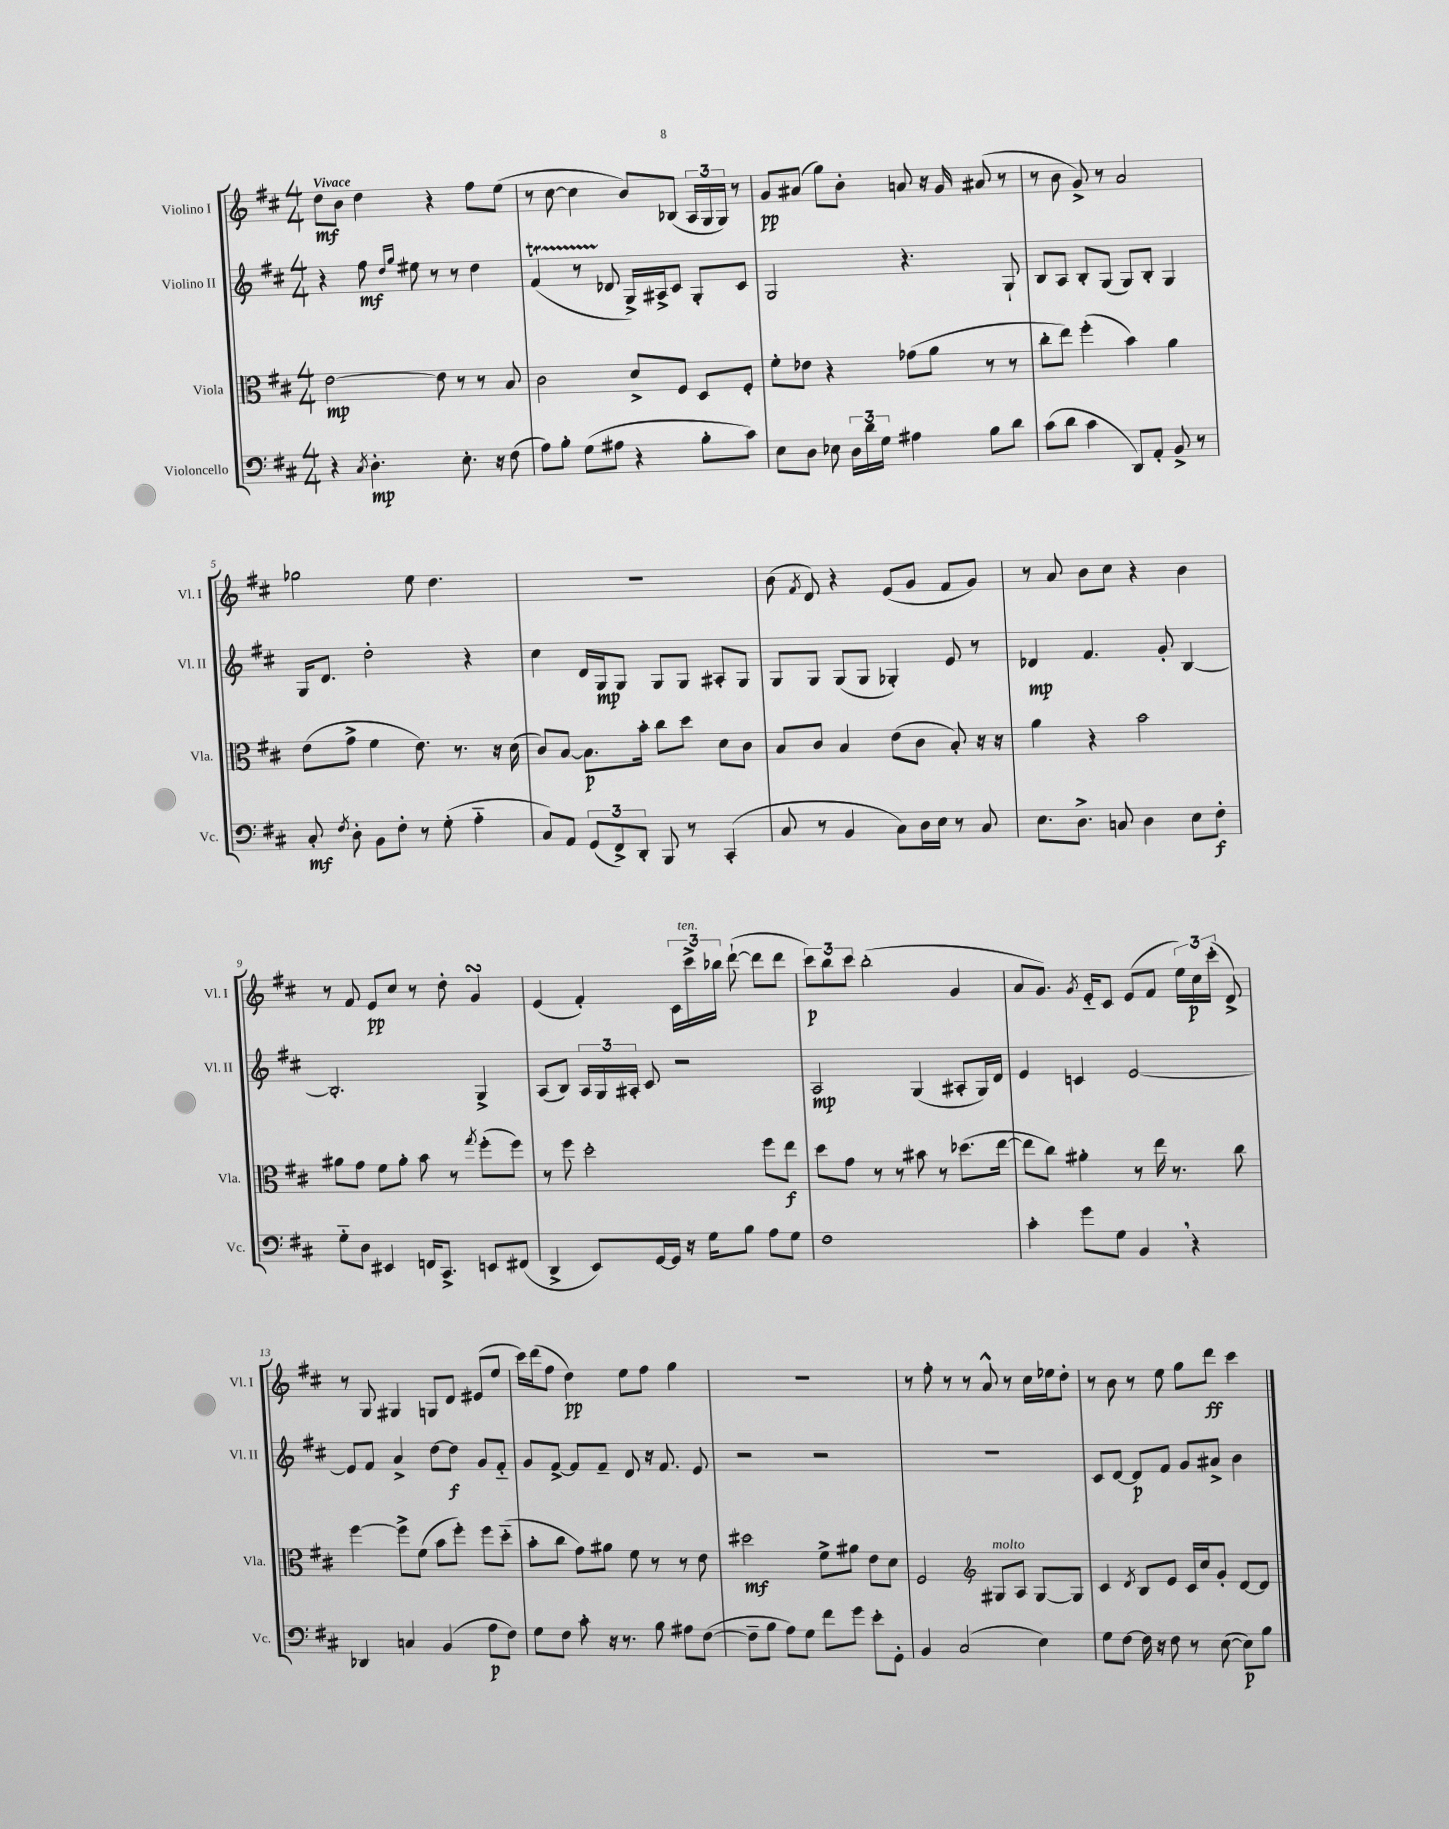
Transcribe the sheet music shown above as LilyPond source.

<<
\new StaffGroup <<
\new Staff = "s0" \with { instrumentName = "Violino I" shortInstrumentName = "Vl. I" } {
    \clef treble \key d \major \numericTimeSignature \time 4/4 \tempo "Vivace"
    \autoBeamOff d''8[\mf b'8] d''4 r4 fis''8[ e''8]( |
    r8 cis''8~ cis''4 b'8[) bes8]( \tuplet 3/2 { a16[ g16 g16]) } r8 |
    g'8[\pp ais'8]( g''8[) b'8]-. a'8 r16 g'16 ais'8( r8 |
    r8 b'8 g'8->) r8 a'2 |
    ges''2 e''8 d''4. |
    R1 |
    b'8( \acciaccatura { fis'8 } d'8) r4 e'8[( g'8] fis'8[ g'8]) |
    r8 a'8 b'8[ cis''8] r4 b'4 |
    r8 fis'8 e'8[\pp cis''8] r8 d''8-. g'4\turn |
    e'4( fis'4-.) \tuplet 3/2 { cis'16[ cis'''16->^\markup { \italic "ten." } bes''16] } d'''8~-!( d'''8[ d'''8] |
    \tuplet 3/2 { cis'''8[\p) b''8 cis'''8] } b''2-.( g'4 |
    a'8[ g'8.]) \acciaccatura { g'8 } e'16[-_ cis'8] e'8[( fis'8] \tuplet 3/2 { e''16[) cis''16\p cis'''16]-.( } d'8->) |
    r8 g8 gis4 g8[ d'8] eis'8[( e''8] |
    cis'''16[) d'''16( fis''8] d''4\pp) e''8[ fis''8] g''4 |
    r1 |
    r8 fis''8-. r8 r8 a'8-^ r8 cis''16[ ees''16 d''8]-. |
    r8 b'8 r8 e''8 g''8[ d'''8]\ff cis'''4 \bar "|." |
}
\new Staff = "s1" \with { instrumentName = "Violino II" shortInstrumentName = "Vl. II" } {
    \clef treble \key d \major \numericTimeSignature \time 4/4
    \autoBeamOff r4 fis''8\mf \grace { d''16[ g''16] } eis''8 r8 r8 d''4 |
    fis'4\startTrillSpan( r8 des'8\stopTrillSpan g16[->) ais16-> cis'8] g8[-. cis'8] |
    g2 r4. g8-! |
    b8[ a8] b8[-. g8]( g8[) b8]-. g4 |
    g16[ d'8.] d''2-. r4 |
    cis''4 d'16[ g16\mp g8] g8[ g8] ais8[-. g8] |
    g8[ g8] g8[( g8] ges4-.) e'8 r8 |
    des'4\mp fis'4. g'8-. b4~ |
    b2.-. g4-> |
    a8[( b8]) \tuplet 3/2 { a16[ g16 ais16]-. } cis'8 r2 |
    a2\mp g4( ais8[-. g16) d'16] |
    e'4 c'4 e'2~ |
    e'8[ fis'8] a'4-> d''8[~ d''8]\f g'8[ fis'8]-_ |
    g'8[ fis'8]~-> fis'8[ fis'8]-- d'8 r16 fis'8. e'8 |
    r2 r2 |
    R1 |
    cis'8[ d'8]~ d'8[\p fis'8] g'8[ ais'8]-> b'4 \bar "|." |
}
\new Staff = "s2" \with { instrumentName = "Viola" shortInstrumentName = "Vla." } {
    \clef alto \key d \major \numericTimeSignature \time 4/4
    \autoBeamOff e'2~\mp e'8 r8 r8 b8 |
    cis'2 d'8[-> fis8] d8[ fis8]-. |
    fis'8[-. ees'8] r4 ges'8[( a'8] r8 r8 |
    cis''8[-. e''8]) fis''4-.( b'4) a'4 |
    e'8[( g'8]-> fis'4 e'8.) r8. r16 d'16( |
    cis'8[) b8]~ b8.[\p b'16]-. cis''8[ d''8] d'8[ cis'8] |
    b8[ cis'8] b4 e'8[( cis'8] b8-.) r16 r16 |
    a'4 r4 b'2 |
    ais'8[ g'8] fis'8[ ais'8]-. b'8 r8 \acciaccatura { g''8 } fis''8[-.( fis''8]) |
    r8 fis''8 d''2-. fis''8[ e''8]\f |
    d''8[ g'8] r8 r8 bis'8 r8 des''8.[( e''16]~ |
    e''8[ cis''8]) ais'4-. r8 e''16 r8. cis''8 |
    fis''4~ fis''8[-> fis'8]( b'8[ fis''8]-.) fis''8[ d''8]-_( |
    b'8[-. cis''8] g'8[) ais'8] fis'8 r8 r8 e'8 |
    dis''2\mf fis'8[-> ais'8] e'8[ d'8] |
    fis2 \clef treble gis8[^\markup { \italic "molto" } a8] gis8[~ gis8] |
    cis'4 \acciaccatura { d'8 } b8[ e'8] cis'16[ cis''16 g'8]-. d'8[~ d'8] \bar "|." |
}
\new Staff = "s3" \with { instrumentName = "Violoncello" shortInstrumentName = "Vc." } {
    \clef bass \key d \major \numericTimeSignature \time 4/4
    \autoBeamOff r4 \acciaccatura { cis8 } d4.-.\mp e8.-. r16 fis8( |
    a8[) b8]-. g8[( ais8] r4 b8[-. cis'8]) |
    e8[ d8] ees8 \tuplet 3/2 { d16[ d'16 g16] } ais4 b8[ d'8] |
    cis'8[( d'8] cis'4 d,8[) a,8]-. b,8-> r8 |
    cis8-.\mf \acciaccatura { fis8 } d8-. b,8[ fis8]-. r8 g8-.( a4-_ |
    cis8[) a,8] \tuplet 3/2 { g,8[( fis,8->) d,8]-. } b,,8 r8 cis,4-.( |
    cis8 r8 b,4 cis8[) d16 e16] r8 cis8 |
    e8.[ d8.]-> c8 d4 e8[ fis8]-.\f |
    g8[-_ d8] eis,4 f,16[ cis,8.]-> e,8[ fis,8]( |
    d,4-> e,8[) g,16~ g,16] r16 g16[ b8] a8[ g8] |
    fis1 |
    cis'4-. g'8[ g8] b,4 \breathe r4 |
    des,4 c4 b,4( a8[\p fis8]) |
    g8[ fis8] cis'8-. r16 r8. b8 ais8[ fis8]~( |
    fis8[-- b8] a8[) g8] fis'8[ g'8] e'8[-. g,8]-. |
    b,4 cis2( e4) |
    g8[ fis8]~ fis16 r16 fis8 r8 e8~( e8[\p) b8] \bar "|." |
}
>>
>>
